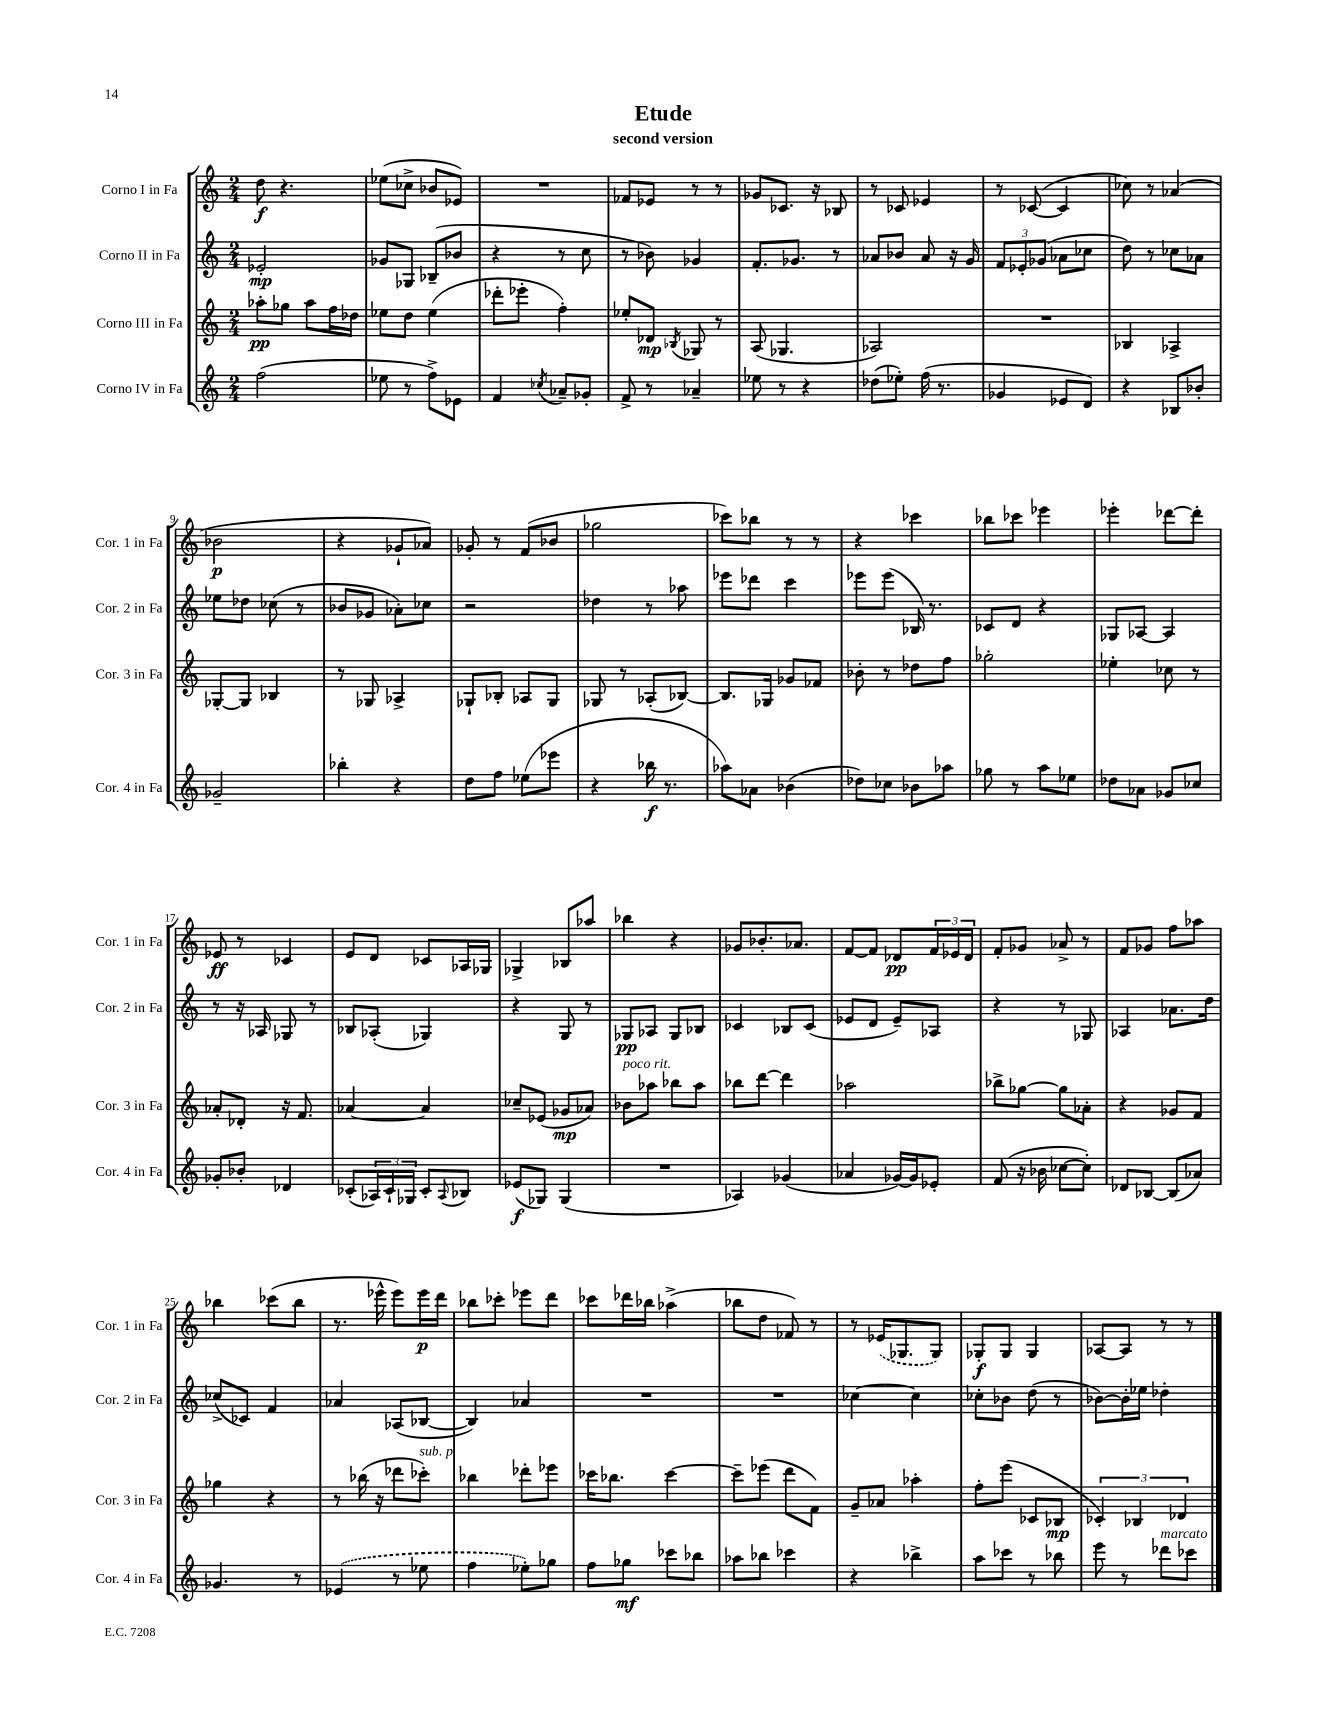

**kern	**kern	**kern	**kern
*staff4	*staff3	*staff2	*staff1
*clefG2	*clefG2	*clefG2	*clefG2
*k[]	*k[]	*k[]	*k[]
*M2/4	*M2/4	*M2/4	*M2/4
(2ff	8aa-'	2e-'	8dd
.	8gg-	.	4.r
.	8aa-	.	.
.	16ff	.	.
.	16dd-	.	.
=	=	=	=
8ee-	8ee-	8g-	(8ee-
8r	8dd	8G-	8cc-^
8ff^)	(4ee-	(8B-~	8b-
8e-	.	8b-	8e-)
=	=	=	=
4f	8ddd-'	4r	2r
.	8eee-'	.	.
8qcc-	.	.	.
8a-~	4ff')	8r	.
8g-'	.	8cc	.
=	=	=	=
8f^	8ee-'	8r	8f-
8r	8d-	8b-)	8e-
.	8qB-	.	.
4a-~	8G-	4g-	8r
.	8r	.	8r
=	=	=	=
8ee-	(8A	8.f'	8g-
8r	4.G-	.	8.c-
.	.	8.g-	.
4r	.	.	.
.	.	.	16r
.	.	8r	8B-
=	=	=	=
(8dd-	2A-)	8a-	8r
8ee-')	.	8b-	8c-
(16ff	.	8a-	4e-
8.r	.	.	.
.	.	16r	.
.	.	16g	.
=	=	=	=
4g-	2r	12f	8r
.	.	12e-'	.
.	.	.	([8c-
.	.	(12g-	.
8e-	.	8a-	4c-]
8d)	.	8cc-	.
=	=	=	=
4r	4B-	8dd)	8cc-)
.	.	8r	8r
8B-	4A-^	8cc-	(4a-
8b-'	.	8a-	.
=	=	=	=
2g-~	[8G-'	8ee-	2b-
.	8G-]	8dd-	.
.	4B-	(8cc-	.
.	.	8r	.
=	=	=	=
4bb-'	8r	8b-	4r
.	8G-	8g-	.
4r	4A-^	8a-')	8g-`
.	.	8cc-	8a-)
=	=	=	=
8dd	8G-`	2r	8g-'
8ff	8B-'	.	8r
(8ee-	8A-	.	(8f
8eee-	8G-	.	8b-
=	=	=	=
4r	8G-	4dd-	2gg-
.	8r	.	.
16bb-	(8A-'	8r	.
8.r	.	.	.
.	[8B-)	8aa-	.
=	=	=	=
8aa-)	8.B-]	8eee-	8ccc-)
8a-	.	8ddd-	8bb-
.	16G-	.	.
(4b-	8g-	4ccc	8r
.	8f-	.	8r
=	=	=	=
8dd-)	8b-'	8eee-	4r
8cc-	8r	(8eee-	.
8b-	8dd-	16B-)	4ccc-
.	.	8.r	.
8aa-	8ff	.	.
=	=	=	=
8gg-	2gg-'	8c-	8bb-
8r	.	8d	8ccc-
8aa	.	4r	4eee-
8ee-	.	.	.
=	=	=	=
8dd-	4ee-'	8G-	4eee-'
8a-	.	[8A-	.
8g-	8cc-	4A-]	[8ddd-
8cc-	8r	.	8ddd-']
=	=	=	=
8g-'	8a-'	8r	8e-
8b-'	8d-'	16r	8r
.	.	16A-	.
4d-	16r	8G-	4c-
.	8.f	.	.
.	.	8r	.
=	=	=	=
(8c-'	[4a-	8B-	8e
24A-)	.	(8A-'	8d
24c-`	.	.	.
24G-	.	.	.
8c-'	4a-]	4G-)	8c-
8qqA-	.	.	.
8B-	.	.	16A-
.	.	.	16G-
=	=	=	=
(8e-	8cc-~	4r	4G-^
8G-)	(8e-	.	.
(4G-	8g-	8G	8B-
.	8a-)	8r	8aa-
=	=	=	=
2r	8b-	8G-	4bb-
.	8aa-	8A-	.
.	8bb-	8G-	4r
.	8aa-	8B-	.
=	=	=	=
4A-)	8bb-	4c-	8g-
.	[8ddd	.	8.b-'
(4g-	4ddd]	8B-	.
.	.	.	8.a-
.	.	(8c-	.
=	=	=	=
4a-	2aa-	8e-	[8f
.	.	8d	8f]
[16g-)	.	8e-~)	8d-
16g-]	.	.	.
8e-'	.	8A-	24f
.	.	.	24e-
.	.	.	24d-
=	=	=	=
(8f	8bb-^	4r	8f'
16r	[8gg-	.	8g-
16b-	.	.	.
[8cc-	8gg-]	8r	8a-^
8cc-'])	8a-'	8G-	8r
=	=	=	=
8d-	4r	4A-	8f
[8B-	.	.	8g-
(8B-]	8g-	8.a-	8ff
8a-)	8f	.	8aa-
.	.	16dd	.
=	=	=	=
4.g-	4gg-	(8cc-^	4bb-
.	.	8c-)	.
.	4r	4f	(8ccc-
8r	.	.	8bb-
=	=	=	=
(4e-	8r	4a-	8.r
.	(16bb-	.	.
.	16r	.	16eee-^^
8r	8ddd-	(8A-	8eee-)
8ee-	8ccc-')	[8B-	16eee-
.	.	.	16ddd
=	=	=	=
4ff	4bb-	4B-])	8bb-
.	.	.	8ccc-'
8ee-')	8ddd-'	4a-	8eee-
8gg-	8eee-	.	8ddd
=	=	=	=
8ff	16ccc-	2r	8ccc-
.	8.bb-	.	.
8gg-	.	.	16ddd-
.	.	.	16bb-
8ccc-	[4ccc-	.	(4aa-^
8bb-	.	.	.
=	=	=	=
8aa-	8ccc-~]	2r	8bb-
8bb-	(8eee-	.	8dd
4ccc-	8ddd	.	8f-)
.	8f)	.	8r
=	=	=	=
4r	8g~	[4cc-	8r
.	8a-	.	(16e-
.	.	.	8.G-
4bb-^	4aa-'	4cc-]	.
.	.	.	8G-)
=	=	=	=
8aa	8ff'	8cc-'	8G-'
8ccc-	(8eee	8b-	8G-
8r	8c-	(8dd	4G-
8bb-	8B-	8r	.
=	=	=	=
8eee	6c-')	[8b-)	[8A-
8r	.	16b-']	8A-]
.	6B-	.	.
.	.	16ee-	.
8ddd-	.	4dd-'	8r
.	6d-	.	.
8ccc-	.	.	8r
==	==	==	==
*-	*-	*-	*-
